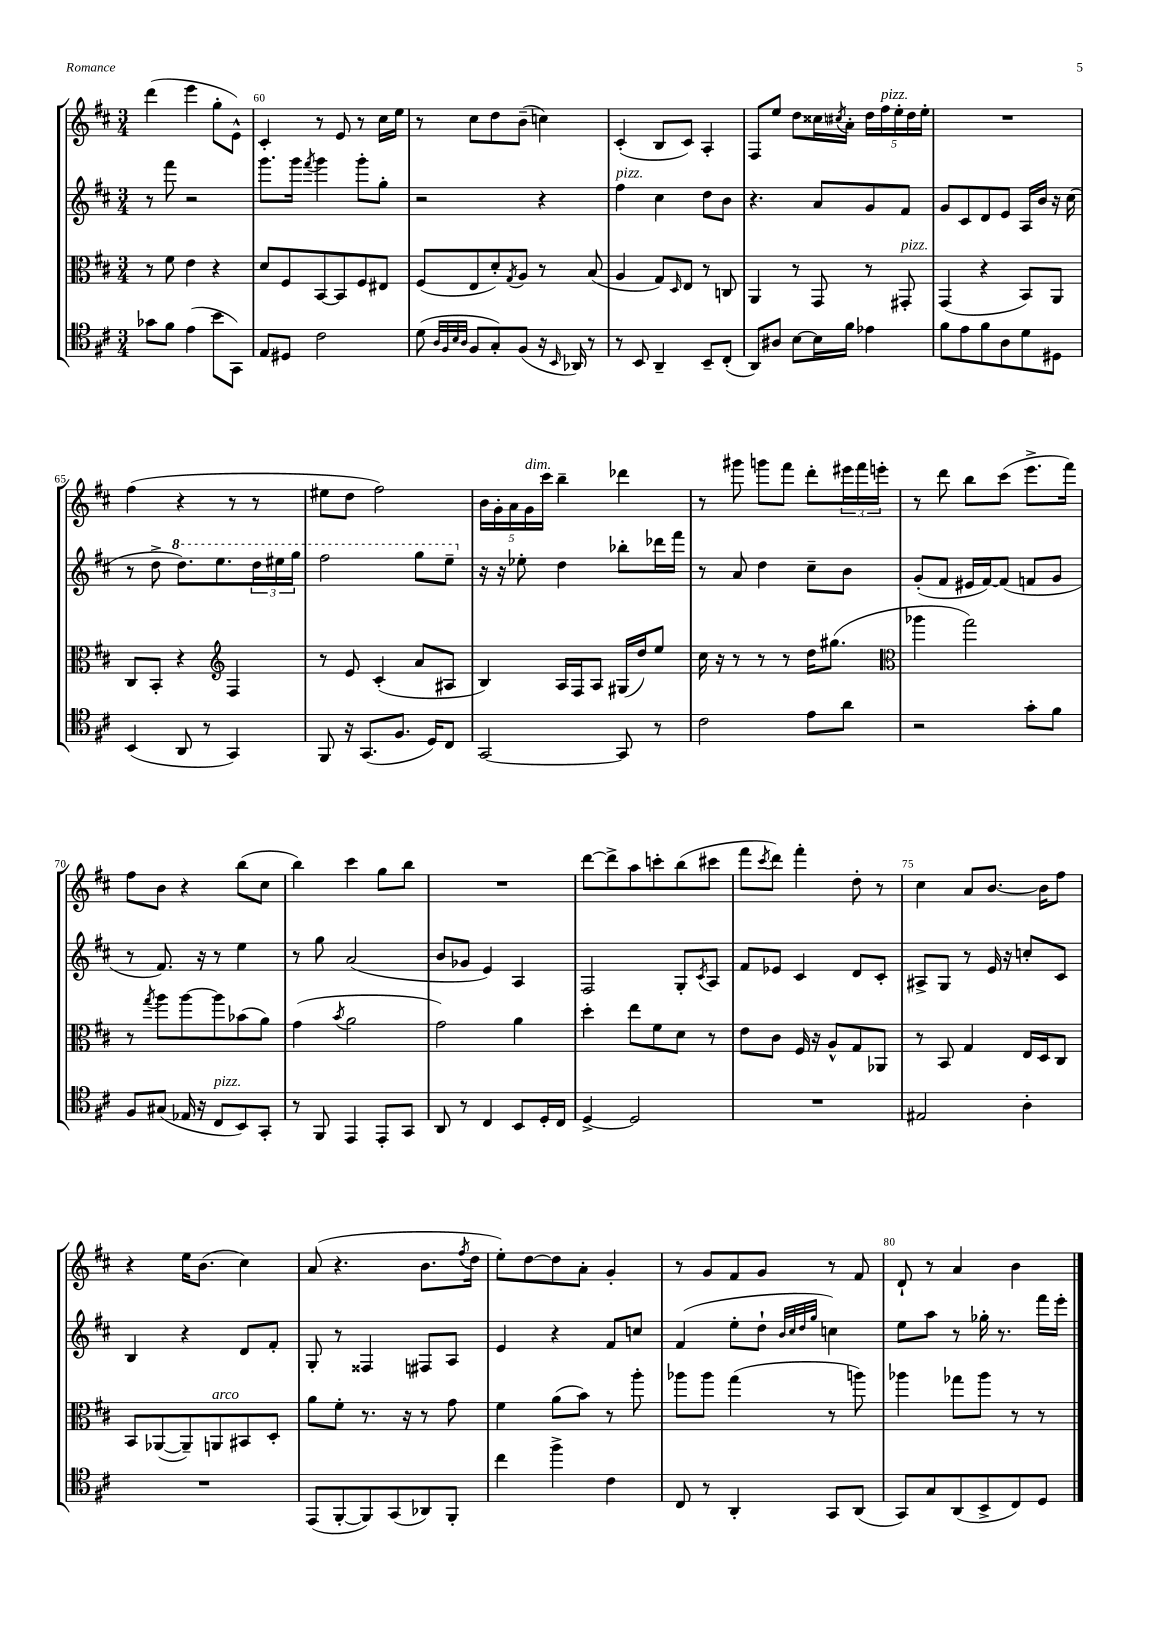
<<
\new StaffGroup <<
\new Staff = "s0" {
    \clef treble \key d \major \numericTimeSignature \time 3/4
    d'''4( e'''4 g''8-. e'8-^) |
    cis'4-. r8 e'8 r8 cis''16 e''16 |
    r8 cis''8 d''8 b'8--( c''4) |
    cis'4-.( b8 cis'8) a4-. |
    fis8 e''8 d''8 cisis''16 \acciaccatura { cis''8 } a'16-. \tuplet 5/4 { d''16 fis''16^\markup { \italic "pizz." } e''16-. d''16 e''16-. } |
    R2. |
    fis''4( r4 r8 r8 |
    eis''8 d''8 fis''2) |
    \tuplet 5/4 { b'16 g'16-. a'16 g'16^\markup { \italic "dim." } cis'''16 } b''4-- des'''4 |
    r8 gis'''8 g'''8 fis'''8 d'''8-. \tuplet 3/2 { eis'''16 fis'''16 e'''16-. } |
    r8 d'''8 b''8 cis'''8( e'''8.-> fis'''16) |
    fis''8 b'8 r4 b''8( cis''8 |
    b''4) cis'''4 g''8 b''8 |
    R2. |
    d'''8~ d'''8-> a''8 c'''8-. b''8( cis'''8 |
    fis'''8 \acciaccatura { cis'''8 } d'''8) fis'''4-. d''8-. r8 |
    cis''4 a'8 b'8.~ b'16 fis''8 |
    r4 e''16 b'8.( cis''4) |
    a'8( r4. b'8. \acciaccatura { fis''8 } d''16 |
    e''8-.) d''8~ d''8 a'8-. g'4-. |
    r8 g'8 fis'8 g'8 r8 fis'8 |
    d'8-! r8 a'4 b'4 \bar "|." |
}
\new Staff = "s1" {
    \clef treble \key d \major \numericTimeSignature \time 3/4
    r8 fis'''8 r2 |
    g'''8. g'''16 \acciaccatura { fis'''8 } g'''4 g'''8-. g''8-. |
    r2 r4 |
    fis''4^\markup { \italic "pizz." } cis''4 d''8 b'8 |
    r4. a'8 g'8 fis'8 |
    g'8 cis'8 d'8 e'8 a16 b'16 r16 cis''16( |
    r8 d''8-> \ottava #1 d'''8.) e'''8. \tuplet 3/2 { d'''16 eis'''16 g'''16 } |
    fis'''2 g'''8 e'''8-- \ottava #0 |
    r16 r16 ees''8-. d''4 bes''8-. des'''16 fis'''16 |
    r8 a'8 d''4 cis''8-- b'8 |
    g'8-.( fis'8 eis'16 fis'16~) fis'8( f'8 g'8 |
    r8 fis'8.) r16 r8 e''4 |
    r8 g''8 a'2( |
    b'8 ges'8 e'4) a4 |
    fis2 g8-. \acciaccatura { cis'8 } a8 |
    fis'8 ees'8 cis'4 d'8 cis'8-. |
    ais8-> g8 r8 e'16 r16 c''8-. cis'8 |
    b4 r4 d'8 fis'8-. |
    g8-. r8 fisis4 fis8 a8 |
    e'4 r4 fis'8 c''8 |
    fis'4( e''8-. d''8-! \grace { b'32 cis''32 d''32 g''32 } c''4) |
    e''8 a''8 r8 ges''16-. r8. fis'''16 e'''16-. \bar "|." |
}
\new Staff = "s2" {
    \clef alto \key d \major \numericTimeSignature \time 3/4
    r8 fis'8 e'4 r4 |
    d'8 fis8 b,8~ b,8 fis8 eis8 |
    fis8( e8 d'8-.) \acciaccatura { g8 } a8 r8 b8( |
    a4 g8) \grace { d16 } e8 r8 c8 |
    a,4 r8 g,8 r8 gis,8-.^\markup { \italic "pizz." } |
    g,4( r4 b,8) a,8 |
    cis8 b,8-. r4 \clef treble fis4 |
    r8 e'8 cis'4-.( a'8 ais8 |
    b4) a16 fis16 a8 gis16( d''16) e''8 |
    cis''16 r16 r8 r8 r8 d''16 gis''8.( |
    \clef alto aes''4 g''2) |
    r8 \acciaccatura { g''8 } a''8 a''8~ a''8 bes'8( a'8) |
    g'4( \acciaccatura { b'8 } a'2 |
    g'2) a'4 |
    d''4-. e''8 fis'8 d'8 r8 |
    e'8 cis'8 fis16 r16 a8-^ g8 aes,8 |
    r8 b,8 g4 e16 d16 cis8 |
    b,8 aes,8~( aes,8--) a,8^\markup { \italic "arco" } bis,8 d8-. |
    a'8 fis'8-. r8. r16 r8 g'8 |
    fis'4 a'8( b'8) r8 a''8-. |
    aes''8 aes''8 g''4( r8 a''8) |
    aes''4 ges''8 aes''8 r8 r8 \bar "|." |
}
\new Staff = "s3" {
    \clef tenor \key d \major \numericTimeSignature \time 3/4
    ges'8 fis'8 e'4( b'8 g,8) |
    e8 dis8 cis'2 |
    d'8( \grace { a32 fis32 b32 a32 } fis8 g8-.) fis8( r16 \grace { b,16 } aes,16) r8 |
    r8 b,8 a,4-- b,8-- cis8-.( |
    a,8) ais8 b8~ b16 fis'16 ees'4 |
    fis'8 e'8 fis'8 a8 d'8 dis8 |
    b,4( a,8 r8 g,4) |
    fis,8 r16 g,8.( fis8. d16) cis8 |
    g,2~ g,8 r8 |
    cis'2 e'8 a'8 |
    r2 g'8-. fis'8 |
    fis8 gis8( ees16 r16 cis8^\markup { \italic "pizz." } b,8) g,8-. |
    r8 fis,8 e,4 e,8-. g,8 |
    a,8 r8 cis4 b,8 d16-. cis16 |
    d4~-> d2 |
    R2. |
    eis2 a4-. |
    R2. |
    e,8( fis,8~-. fis,8) g,8( aes,8) fis,8-. |
    cis''4 fis''4-> cis'4 |
    cis8 r8 a,4-. g,8 a,8( |
    g,8) g8 a,8( b,8-> cis8) d8 \bar "|." |
}
>>
>>
\layout { \context { \Score currentBarNumber = #59 \override BarNumber.break-visibility = ##(#f #t #t) barNumberVisibility = #(every-nth-bar-number-visible 5) } }
